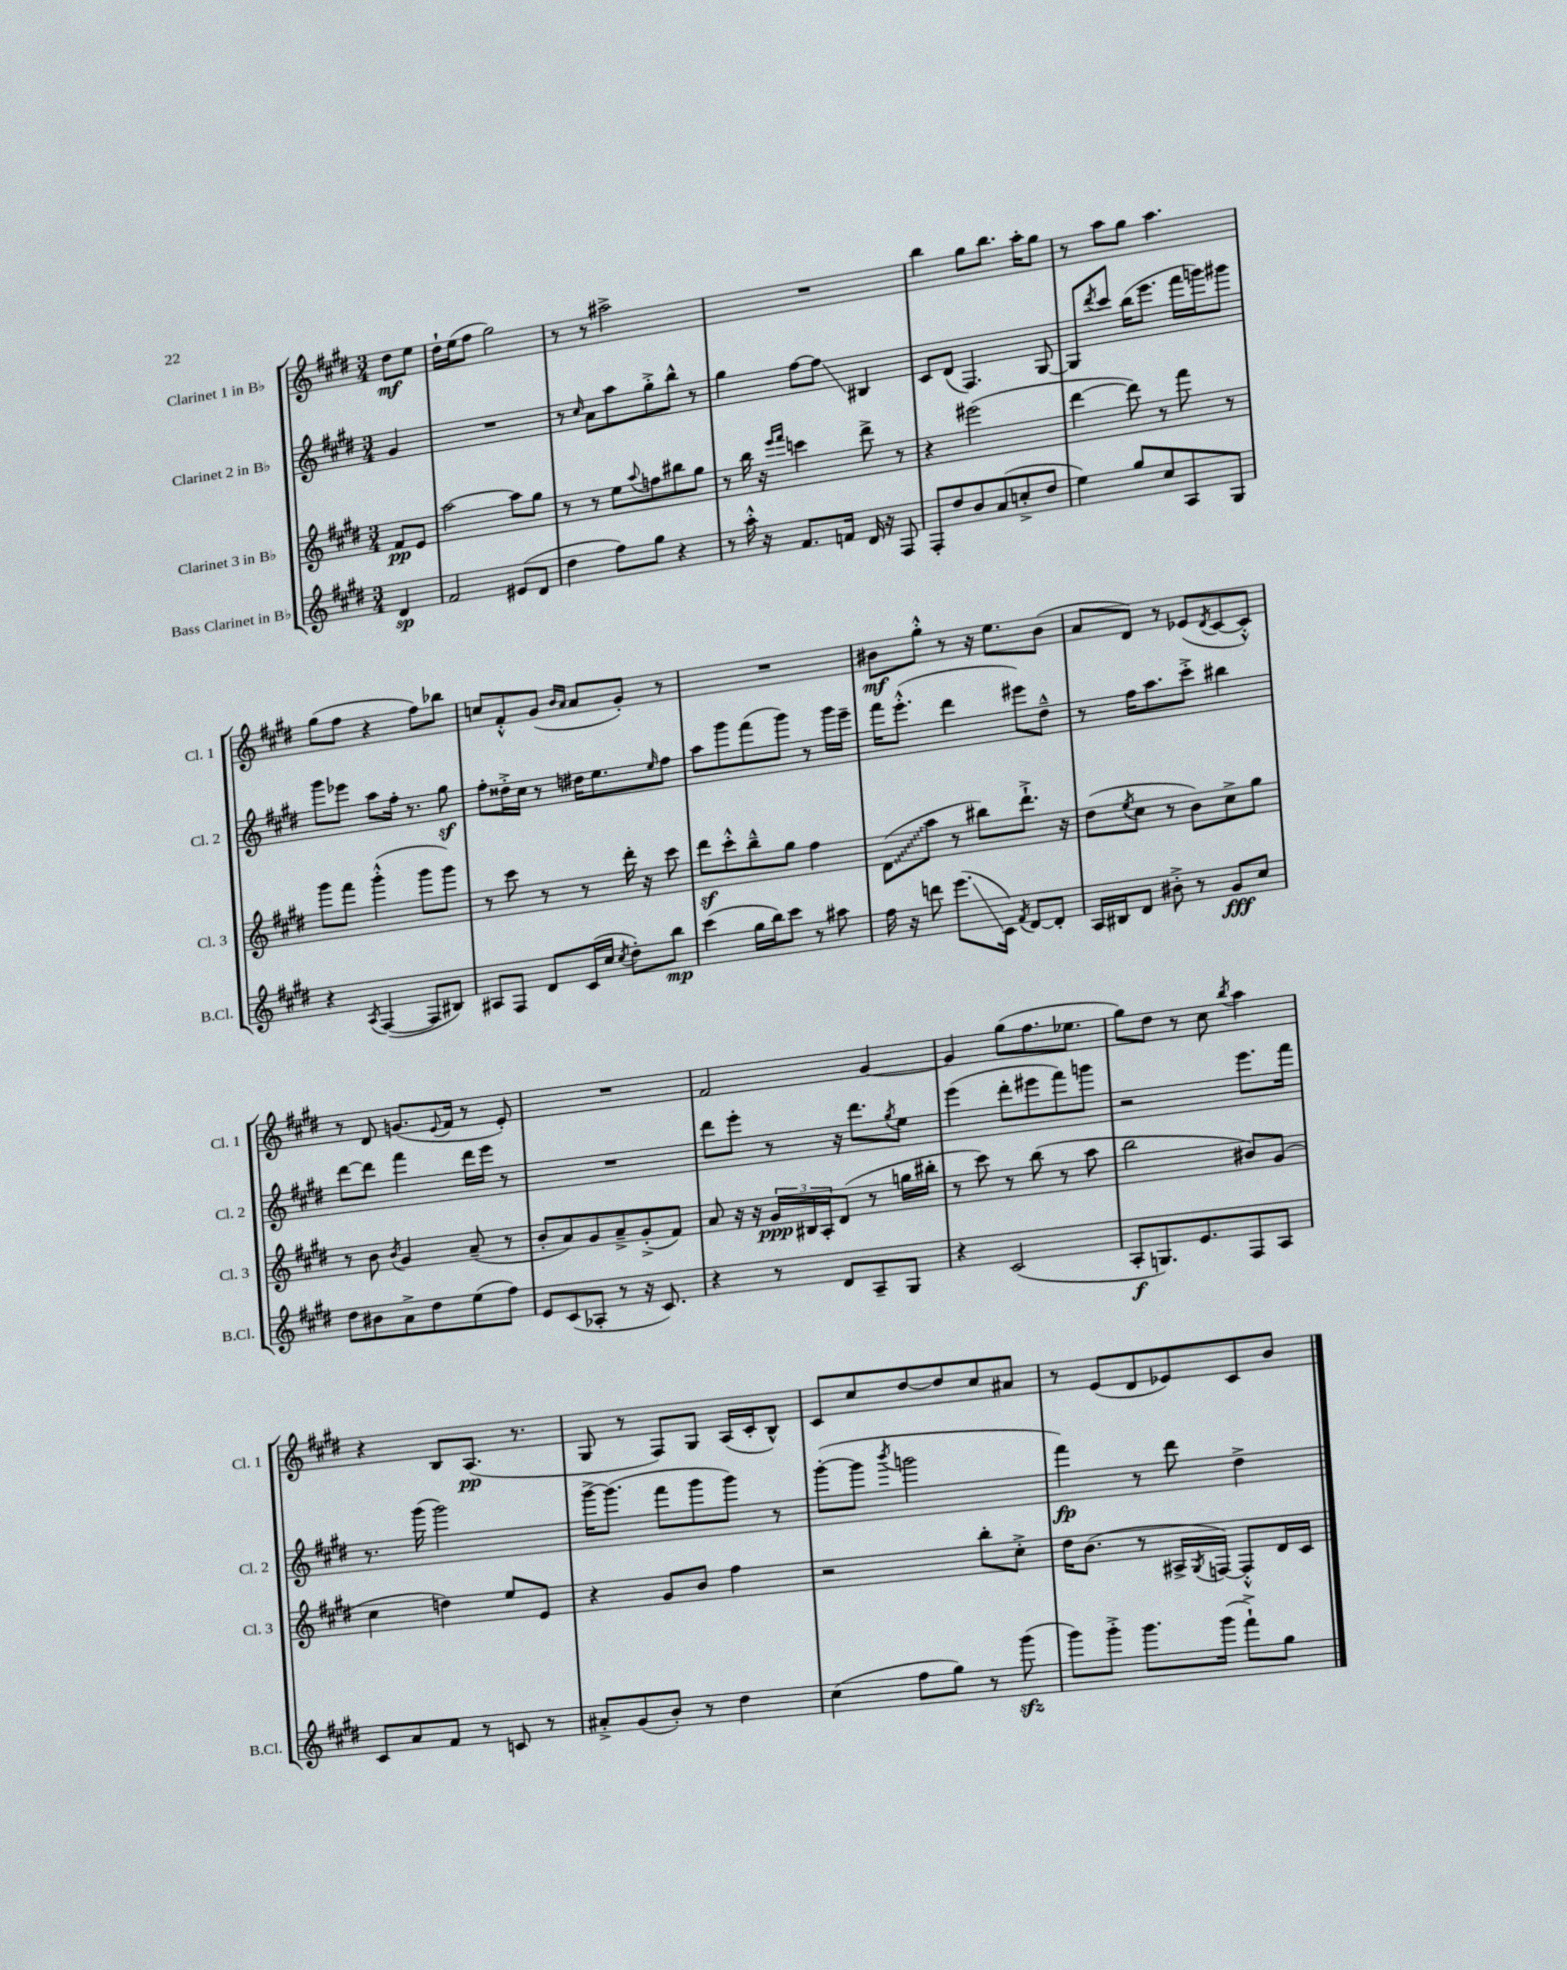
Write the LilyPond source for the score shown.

<<
\new StaffGroup <<
\new Staff = "s0" \with { instrumentName = "Clarinet 1 in Bb" shortInstrumentName = "Cl. 1" } {
    \clef treble \key e \major \numericTimeSignature \time 3/4 \partial 4
    dis''8\mf e''8 |
    dis''16-! e''16( fis''8 gis''2) |
    r8 r8 ais''2-> |
    R2. |
    b''4 gis''8 b''8. a''16-. gis''8 |
    r8 a''8 gis''8 a''4. |
    gis''8( fis''8 r4 fis''8) bes''8 |
    c''8 fis'8-.-^ gis'8( \grace { b'16 a'16 } a'8 gis'8-.) r8 |
    R2. |
    bis'8\mf gis''8-.-^ r8 r16 e''8. bis'8( |
    a'8 dis'8) r8 ees'8( \acciaccatura { dis'8 } cis'8~ cis'8-.-^) |
    r8 dis'8 g'8.( \appoggiatura { e'8 } fis'16 r8 e'8-.) |
    R2. |
    fis'2 gis'4~ |
    gis'4 gis''8( fis''8. ees''8. |
    gis''8) dis''8 r8 cis''8 \acciaccatura { b''8 } a''4 |
    r4 b8 a8.\pp( r8. |
    gis8 r8 fis8) gis8 a16( cis'16-. b8-^) |
    cis'8 cis''8 dis''8~ dis''8 cis''8 ais'8 |
    r8 e'8( dis'8 ees'8) cis'8 b'8 \bar "|." |
}
\new Staff = "s1" \with { instrumentName = "Clarinet 2 in Bb" shortInstrumentName = "Cl. 2" } {
    \clef treble \key e \major \numericTimeSignature \time 3/4 \partial 4
    gis'4 |
    R2. |
    r8 \grace { cis''16 } a'8 a''8 gis''8-.-> b''8-^ r8 |
    gis''4 fis''8~ fis''8\glissando bis4 |
    cis'8 dis'8( fis4.) gis8~ |
    gis8 \acciaccatura { dis'''8 } cis'''8 b''16( e'''8. fis'''16 g'''16) gis'''8 |
    gis'''8 ees'''8 a''8 fis''16-. r8. gis''8\sf |
    fis''8-. disis''16-.-> cis''16 r8 dis''16 e''8. \grace { e''16 } fis''8 |
    a''8 gis'''8 fis'''8( gis'''8) r8 gis'''16 e'''16-- |
    fis'''16 e'''8.-.-^( dis'''4 eis'''8) dis''8---^ |
    r8 fis''16 a''8. cis'''8-.-> bis''4 |
    dis'''8~ dis'''8 fis'''4 dis'''16 e'''16 r8 |
    R2. |
    dis'''8 e'''8-. r8 r16 dis'''8. \acciaccatura { gis''8 } e''8 |
    e'''4( dis'''8-. eis'''8 fis'''8) g'''8 |
    r2 e'''8. fis'''16 |
    r8. gis'''16( gis'''2) |
    gis'''16~-> gis'''8.( fis'''8 gis'''8 gis'''8) r8 |
    gis'''8~-.( gis'''8 \acciaccatura { b'''8 } g'''2 |
    fis'''4\fp) r8 dis'''8 dis''4-> \bar "|." |
}
\new Staff = "s2" \with { instrumentName = "Clarinet 3 in Bb" shortInstrumentName = "Cl. 3" } {
    \clef treble \key e \major \numericTimeSignature \time 3/4 \partial 4
    fis'8\pp e'8 |
    a''2~ a''8 gis''8 |
    r8 r8 e''8 \appoggiatura { a''8 } f''8 bis''8 gis''8 |
    r8 b''16 r16 \grace { e'''16 fis'''16 } c'''4 dis'''8-> r8 |
    r4 eis'''2( |
    dis'''4~ dis'''8) r8 fis'''8 r8 |
    gis'''8 fis'''8 gis'''4-.-^( gis'''8 gis'''8) |
    r8 cis'''8 r8 r8 dis'''16-. r16 cis'''8 |
    dis'''8\sf cis'''8-.-^ b''8---^ gis''8 fis''4 |
    \once \override Glissando.style = #'zigzag dis'8\glissando( a''8 r8 bis''8) dis'''8.-!-> r16 |
    dis''8( \acciaccatura { e''8 } cis''8 r8 b'8) cis''8-> gis''8 |
    r8 b'8 \acciaccatura { b'8 } gis'4 a'8--( r8 |
    b'8-. a'8) gis'8 a'8---> gis'8-.->( fis'8) |
    a'8 r16 r16 \tuplet 3/2 { gis'16\ppp bis16 a16-. } dis'8( r8 g''16 bis''16-. |
    r8 cis'''8) r8 b''8( r8 a''8 |
    b''2 bis'8) gis'8( |
    cis''4 d''4) e''8 e'8 |
    r4 gis'8 b'8 fis''4 |
    r2 b''8-. cis''8-.-> |
    dis''16 b'8.( r8 ais16-> \acciaccatura { gis8 } f16~) f8-.-^ dis'16 cis'16 \bar "|." |
}
\new Staff = "s3" \with { instrumentName = "Bass Clarinet in Bb" shortInstrumentName = "B.Cl." } {
    \clef treble \key e \major \numericTimeSignature \time 3/4 \partial 4
    dis'4\sp |
    fis'2 eis'8( dis'8 |
    dis''4 fis''8) gis''8 r4 |
    r8 a''16-.-^ r16 fis'8. f'16 dis'16 r16 fis8 |
    fis8-. dis''8 b'8 a'8( c''8-.-> dis''8 |
    e''4) gis''8 cis''8 a8 gis8 |
    r4 \acciaccatura { a8 } fis4~( fis8 bis8) |
    ais8 fis8 dis'8 cis'16( cis''16 \acciaccatura { cis''8 } dis''8-.) b''8\mp |
    cis'''4( gis''16 b''16) cis'''8 r8 ais''8 |
    fis''16 r16 d'''8 e'''8.\glissando( cis'16) \acciaccatura { fis'8 } dis'8~ dis'8-. |
    a16 bis16 dis'8 bis'8-.-> r8 gis'8\fff cis''8 |
    dis''8 bis'8 a'8-> dis''8 e''8( fis''8) |
    e'8 cis'8( aes8-. r8 r16 cis'8.) |
    r4 r8 dis'8 a8-- gis8 |
    r4 cis'2( |
    a8-.\f g8.) e'8. fis8 a8 |
    cis'8 a'8 fis'8 r8 c'8 r8 |
    ais'8-.-> gis'8( b'8-.) r8 dis''4 |
    cis''4( fis''8 gis''8) r8 gis'''8\sfz( |
    gis'''8) gis'''8-.-> gis'''8. gis'''16( fis'''8-!->) gis''8 \bar "|." |
}
>>
>>
\layout { \context { \Score \remove "Bar_number_engraver" } }
